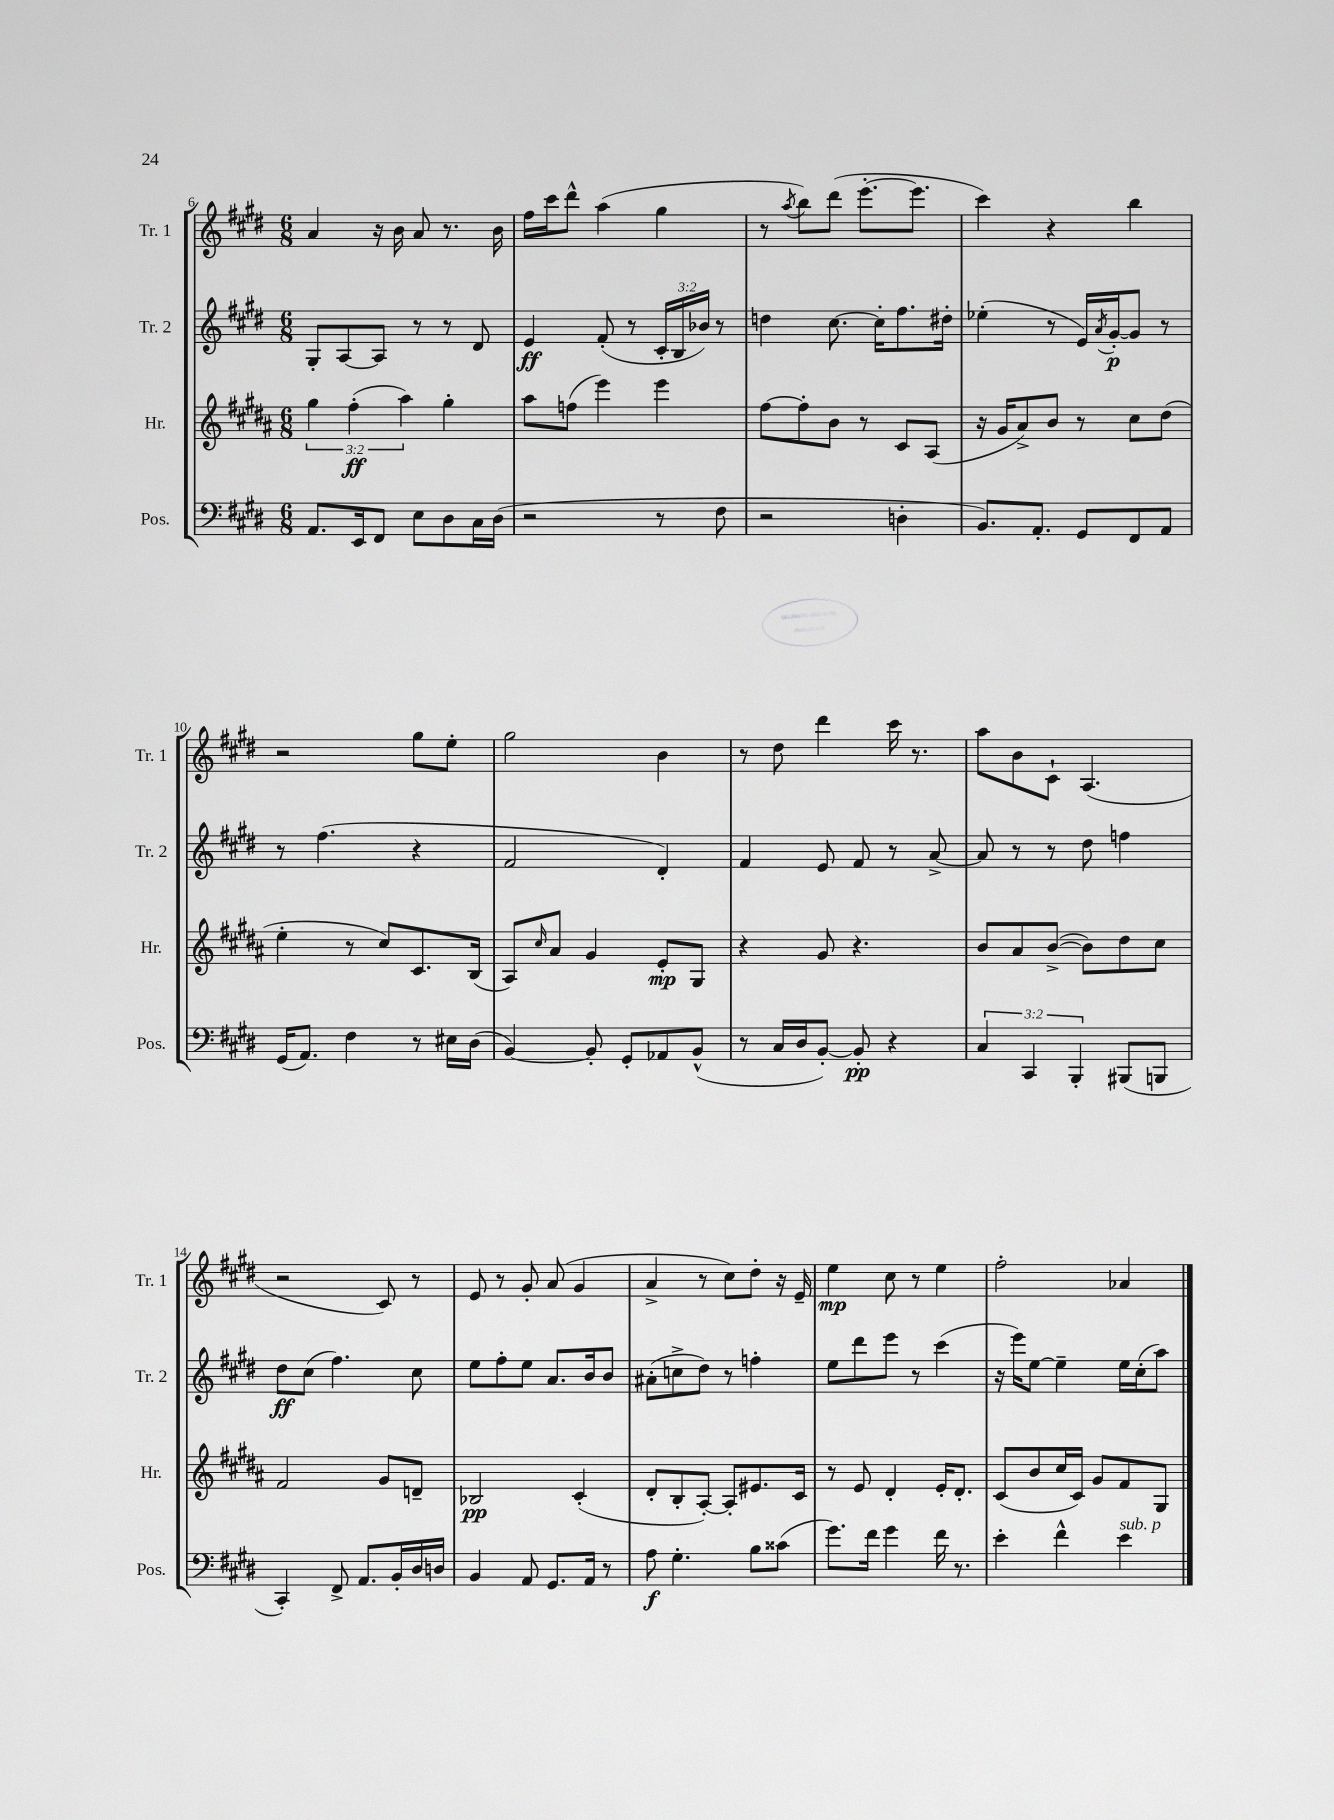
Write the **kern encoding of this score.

**kern	**dynam	**kern	**dynam	**kern	**dynam	**kern	**dynam
*part4	*part4	*part3	*part3	*part2	*part2	*part1	*part1
*staff4	*staff4	*staff3	*staff3	*staff2	*staff2	*staff1	*staff1
*I"Pos.	*	*I"Hr.	*	*I"Tr. 2	*	*I"Tr. 1	*
*I'Pos.	*	*I'Hr.	*	*I'Tr. 2	*	*I'Tr. 1	*
*clefF4	*	*clefG2	*	*clefG2	*	*clefG2	*
*k[f#c#g#d#]	*	*k[f#c#g#d#a#]	*	*k[f#c#g#d#]	*	*k[f#c#g#d#]	*
*M6/8	*	*M6/8	*	*M6/8	*	*M6/8	*
=6	=6	=6	=6	=6	=6	=6	=6
8.AA/L	.	6gg#\	.	8G#'/L	.	4a/	.
.	.	.	.	[8A/	.	.	.
.	.	(6ff#'\	ff	.	.	.	.
16EE/k	.	.	.	.	.	.	.
8FF#/J	.	.	.	8A/J]	.	16r	.
.	.	.	.	.	.	16b\	.
.	.	6aa#\)	.	.	.	.	.
8E\L	.	.	.	8r	.	8a/	.
8D#\	.	4gg#'\	.	8r	.	8.r	.
16C#\L	.	.	.	8d#/	.	.	.
(16D#\JJ	.	.	.	.	.	16b\	.
=7	=7	=7	=7	=7	=7	=7	=7
2r	.	8aa#\L	.	4e/	ff	16ff#\LL	.
.	.	.	.	.	.	16ccc#\J	.
.	.	(8ffn\J	.	.	.	8ddd#^^\J	.
.	.	4eee\)	.	(8f#'/	.	(4aa\	.
.	.	.	.	8r	.	.	.
8r	.	4eee\	.	24c#'/LL	.	4gg#\	.
.	.	.	.	24B/	.	.	.
.	.	.	.	24b-X/JJ)	.	.	.
8F#\	.	.	.	8r	.	.	.
=8	=8	=8	=8	=8	=8	=8	=8
2r	.	[8ff#\L	.	4ddn\	.	8r	.
.	.	.	.	.	.	8qaa/	.
.	.	8ff#'\]	.	.	.	8bb\L)	.
.	.	8b\J	.	[8.cc#\	.	(8ddd#\J	.
.	.	8r	.	.	.	[8.eee'\L	.
.	.	.	.	16cc#'\KL]	.	.	.
4Dn'\	.	8c#/L	.	8.ff#\	.	.	.
.	.	.	.	.	.	8.eee\J]	.
.	.	(8A#/J	.	.	.	.	.
.	.	.	.	16dd#X'\Jk	.	.	.
=9	=9	=9	=9	=9	=9	=9	=9
8.BB/L)	.	16r	.	(4ee-X'\	.	4ccc#\)	.
.	.	16g#/KL	.	.	.	.	.
.	.	8a#^/)	.	.	.	.	.
8.AA'/J	.	.	.	.	.	.	.
.	.	8b/J	.	8r	.	4r	.
8GG#/L	.	8r	.	16e/LL)	.	.	.
.	.	.	.	8qa/	.	.	.
.	.	.	.	[16g#'/J	p	.	.
8FF#/	.	8cc#\L	.	8g#/J]	.	4bb\	.
8AA/J	.	(8dd#\J	.	8r	.	.	.
!!LO:LB:g=z
=10	=10	=10	=10	=10	=10	=10	=10
(16GG#/KL	.	4ee'\	.	8r	.	2r	.
8.AA/J)	.	.	.	.	.	.	.
.	.	.	.	(4.ff#\	.	.	.
4F#\	.	8r	.	.	.	.	.
.	.	8cc#/L)	.	.	.	.	.
8r	.	8.c#/	.	4r	.	8gg#\L	.
16E#X\LL	.	.	.	.	.	8ee'\J	.
(16D#\JJ	.	(16B/Jk	.	.	.	.	.
=11	=11	=11	=11	=11	=11	=11	=11
[4BB/)	.	8A#/L)	.	2f#/	.	2gg#\	.
.	.	16qqcc#/	.	.	.	.	.
.	.	8a#/J	.	.	.	.	.
8BB'/]	.	4g#/	.	.	.	.	.
8GG#'/L	.	.	.	.	.	.	.
8AA-X/	.	8e'/L	mp	4d#'/)	.	4b\	.
(8BB^^/J	.	8G#/J	.	.	.	.	.
=12	=12	=12	=12	=12	=12	=12	=12
8r	.	4r	.	4f#/	.	8r	.
16C#/LL	.	.	.	.	.	8dd#\	.
16D#/J	.	.	.	.	.	.	.
[8BB'/J)	.	8g#/	.	8e/	.	4ddd#\	.
8BB'/]	pp	4.r	.	8f#/	.	.	.
4r	.	.	.	8r	.	16ccc#\	.
.	.	.	.	.	.	8.r	.
.	.	.	.	[8a^/	.	.	.
=13	=13	=13	=13	=13	=13	=13	=13
6C#/	.	8b/L	.	8a/]	.	8aa\L	.
.	.	8a#/	.	8r	.	8b\	.
6CC#/	.	.	.	.	.	.	.
.	.	([8b^/J	.	8r	.	8c#`\J	.
6BBB'/	.	.	.	.	.	.	.
.	.	8b\L])	.	8dd#\	.	(4.A/	.
(8BBB#X/L	.	8dd#\	.	4ffn\	.	.	.
8BBBn/J	.	8cc#\J	.	.	.	.	.
!!LO:LB:g=z
=14	=14	=14	=14	=14	=14	=14	=14
4CC#'/)	.	2f#/	.	8dd#\L	ff	2r	.
.	.	.	.	(8cc#\J	.	.	.
8FF#^/	.	.	.	4.ff#\)	.	.	.
8.AA/L	.	.	.	.	.	.	.
.	.	8g#/L	.	.	.	8c#/)	.
16BB'/L	.	.	.	.	.	.	.
16D#/	.	8dn~/J	.	8cc#\	.	8r	.
16Dn/JJ	.	.	.	.	.	.	.
=15	=15	=15	=15	=15	=15	=15	=15
4BB/	.	2B-X/	pp	8ee\L	.	8e/	.
.	.	.	.	8ff#'\	.	8r	.
8AA/	.	.	.	8ee\J	.	8g#'/	.
8.GG#/L	.	.	.	8.a/L	.	(8a/	.
.	.	(4c#'/	.	.	.	4g#/	.
16AA/Jk	.	.	.	16b/k	.	.	.
8r	.	.	.	8b/J	.	.	.
=16	=16	=16	=16	=16	=16	=16	=16
8A\	f	8d#'/L	.	(8a#X'\L	.	4a^/	.
4.G#'\	.	8B'/	.	8ccn^\	.	.	.
.	.	[8A#'/J)	.	8dd#\J)	.	8r	.
.	.	8A#'/L]	.	8r	.	8cc#\L)	.
8B\L	.	8.e#X/	.	4ffn'\	.	8dd#'\J	.
(8c##X\J	.	.	.	.	.	16r	.
.	.	16c#/Jk	.	.	.	16e~/	.
=17	=17	=17	=17	=17	=17	=17	=17
8.g#\L)	.	8r	.	8ee\L	.	4ee\	mp
.	.	8e/	.	8ddd#\	.	.	.
16f#\Jk	.	.	.	.	.	.	.
4g#\	.	4d#'/	.	8eee\J	.	8cc#\	.
.	.	.	.	8r	.	8r	.
16f#\	.	16e'/KL	.	(4ccc#\	.	4ee\	.
8.r	.	8.d#'/J	.	.	.	.	.
=18	=18	=18	=18	=18	=18	=18	=18
4e'\	.	(8c#/L	.	16r	.	2ff#'\	.
.	.	.	.	16eee\KL)	.	.	.
.	.	8b/	.	[8ee\J	.	.	.
4f#^^\	.	16cc#/L	.	4ee~\]	.	.	.
.	.	16c#/JJ)	.	.	.	.	.
.	.	8g#/L	.	.	.	.	.
!LO:TX:a:i:t=sub. p	!	!	!	!	!	!	!
4e\	.	8f#/	.	16ee\LL	.	4a-X/	.
.	.	.	.	(16cc#'\J	.	.	.
.	.	8G#/J	.	8aa\J)	.	.	.
==	==	==	==	==	==	==	==
*-	*-	*-	*-	*-	*-	*-	*-
